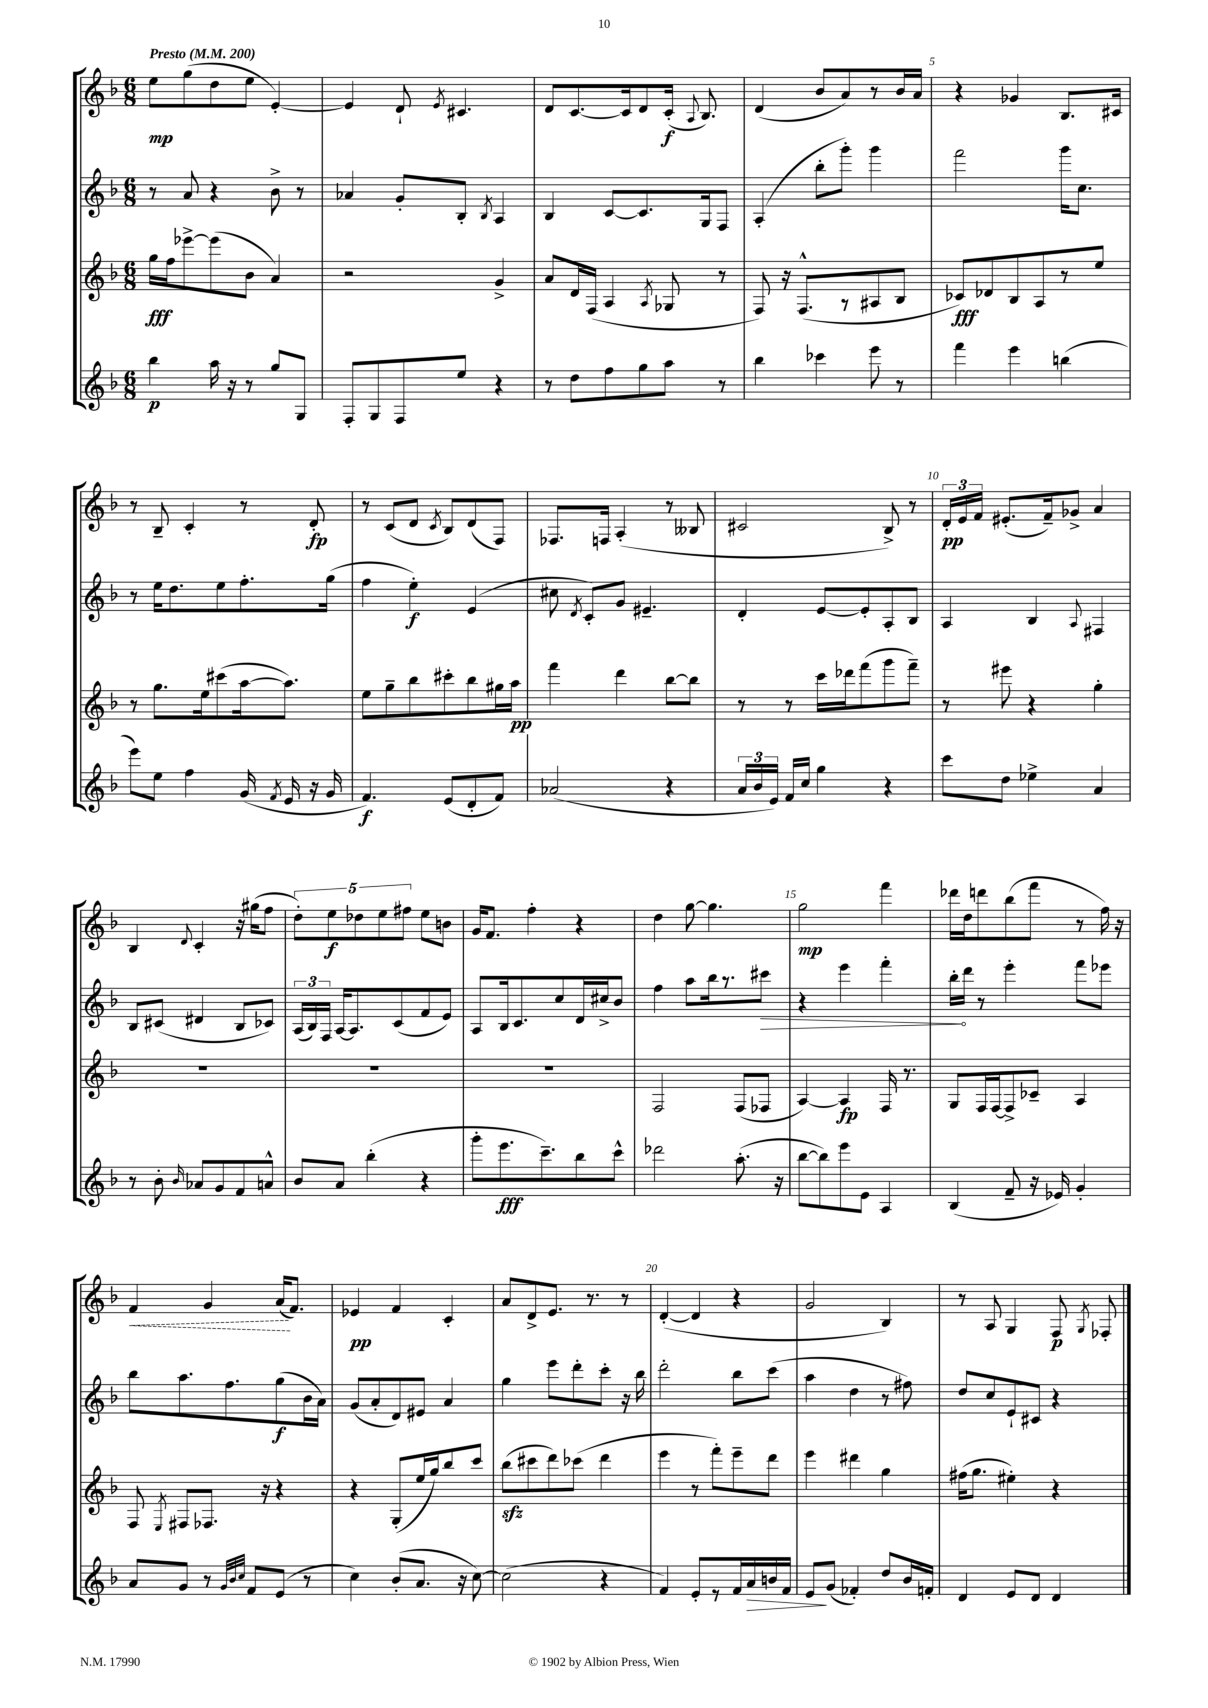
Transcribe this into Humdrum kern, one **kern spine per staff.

**kern	**dynam	**kern	**dynam	**kern	**dynam	**kern	**dynam
*part4	*part4	*part3	*part3	*part2	*part2	*part1	*part1
*staff4	*staff4	*staff3	*staff3	*staff2	*staff2	*staff1	*staff1
*clefG2	*	*clefG2	*	*clefG2	*	*clefG2	*
*k[b-]	*	*k[b-]	*	*k[b-]	*	*k[b-]	*
*M6/8	*	*M6/8	*	*M6/8	*	*M6/8	*
*MM200	*	*MM200	*	*MM200	*	*MM200	*
=1	=1	=1	=1	=1	=1	=1	=1
!	!	!	!	!	!	!LO:TX:a:B:t=Presto	!
4bb-\	p	16gg\LL	fff	8r	.	8ee\L	mp
.	.	16ff\J	.	.	.	.	.
.	.	[8eee-X^\	.	8a/	.	(8gg\	.
16aa\	.	(8eee-\]	.	4r	.	8dd\	.
16r	.	.	.	.	.	.	.
8r	.	8b-\J	.	.	.	8ee\J	.
8gg/L	.	4a/)	.	8b-^\	.	[4e'/)	.
8G/J	.	.	.	8r	.	.	.
=2	=2	=2	=2	=2	=2	=2	=2
8F'/L	.	2r	.	4a-X/	.	4e/]	.
8G/	.	.	.	.	.	.	.
8F/	.	.	.	8g'/L	.	8d`/	.
.	.	.	.	.	.	8qe/	.
8ee/J	.	.	.	8B-'/J	.	4.c#X/	.
.	.	.	.	8qB-/	.	.	.
4r	.	4g^/	.	4A/	.	.	.
=3	=3	=3	=3	=3	=3	=3	=3
8r	.	8a/L	.	4B-/	.	8d/L	.
8dd\L	.	16d/L	.	.	.	[8.c/	.
.	.	(16F/JJ	.	.	.	.	.
8ff\	.	4A/	.	[8c/L	.	.	.
.	.	.	.	.	.	16c/k]	.
8gg\	.	.	.	8.c/]	.	8d/	.
.	.	8qA/	.	.	.	.	.
8aa\J	.	8G-X/	.	.	.	(16c'/Jk	f
.	.	.	.	.	.	8qqA/	.
.	.	.	.	16G/k	.	8.B-/)	.
8r	.	8r	.	8F/J	.	.	.
=4	=4	=4	=4	=4	=4	=4	=4
4bb-\	.	8F/)	.	(4A'/	.	(4d/	.
.	.	16r	.	.	.	.	.
.	.	(8.F^^/L	.	.	.	.	.
4ccc-X\	.	.	.	8bb-'\L	.	8b-/L	.
.	.	8r	.	8ggg'\J)	.	8a/)	.
8eee\	.	8A#X/	.	4ggg\	.	8r	.
8r	.	8B-/J	.	.	.	16b-/L	.
.	.	.	.	.	.	16a/JJ	.
=5	=5	=5	=5	=5	=5	=5	=5
4fff\	.	8c-X/L)	fff	2fff\	.	4r	.
.	.	8d-X/	.	.	.	.	.
4eee\	.	8B-/	.	.	.	4g-X/	.
.	.	8A/	.	.	.	.	.
(4bbn\	.	8r	.	16ggg\KL	.	8.B-/L	.
.	.	.	.	8.cc\J	.	.	.
.	.	8ee/J	.	.	.	.	.
.	.	.	.	.	.	16c#X/Jk	.
!!LO:LB:g=z
=6	=6	=6	=6	=6	=6	=6	=6
8eee\L)	.	8r	.	8r	.	8r	.
8ee\J	.	8.gg\L	.	16ee\KL	.	8B-~/	.
.	.	.	.	8.dd\	.	.	.
4ff\	.	.	.	.	.	4c'/	.
.	.	16ee\k	.	.	.	.	.
.	.	(8ccc#X\	.	8ee\	.	.	.
(16g/	.	[16aa\k	.	8.ff'\	.	8r	.
8qf/	.	.	.	.	.	.	.
16e/	.	8.aa\J])	.	.	.	.	.
16r	.	.	.	.	.	8d'/	fp
16g/	.	.	.	(16gg\Jk	.	.	.
=7	=7	=7	=7	=7	=7	=7	=7
4.f/)	f	8ee\L	.	4ff\	.	8r	.
.	.	8gg~\	.	.	.	(8c/L	.
.	.	8bb-\	.	4ee'\)	f	8d/J	.
.	.	.	.	.	.	8qc/	.
(8e/L	.	8ccc#X'\	.	.	.	8B-/L)	.
8d'/	.	8bb-\	.	(4e/	.	(8d/	.
8f/J)	.	16gg#X\L	.	.	.	8F/J)	.
.	.	16aa\JJ	pp	.	.	.	.
=8	=8	=8	=8	=8	=8	=8	=8
(2a-X/	.	4fff\	.	8cc#X\	.	8.F-X/L	.
.	.	.	.	8qd/	.	.	.
.	.	.	.	8c'/L)	.	.	.
.	.	.	.	.	.	16Fn/Jk	.
.	.	4ddd\	.	8g/J	.	(4A'/	.
.	.	.	.	4.e#X~/	.	.	.
4r	.	[8bb-\L	.	.	.	8r	.
.	.	8bb-\J]	.	.	.	8B--X/	.
=9	=9	=9	=9	=9	=9	=9	=9
24a/LL	.	8r	.	4d'/	.	2c#X/	.
24b-/	.	.	.	.	.	.	.
24e/JJ)	.	.	.	.	.	.	.
16f/LL	.	8r	.	.	.	.	.
16cc/JJ	.	.	.	.	.	.	.
4gg\	.	16ccc\LL	.	[8e/L	.	.	.
.	.	16ddd-X\J	.	.	.	.	.
.	.	(8fff\	.	8e'/]	.	.	.
4r	.	8ggg\	.	8A'/	.	8B-^/)	.
.	.	8fff~\J)	.	8B-/J	.	8r	.
=10	=10	=10	=10	=10	=10	=10	=10
8ccc\L	.	8r	.	4A/	.	24d'/LL	pp
.	.	.	.	.	.	24e/	.
.	.	.	.	.	.	24f/JJ	.
8dd\J	.	8eee#X\	.	.	.	(8.e#X'/L	.
4ee-X^\	.	4r	.	4B-/	.	.	.
.	.	.	.	.	.	16f~/k)	.
.	.	.	.	.	.	8g-X^/J	.
.	.	.	.	8qqA/	.	.	.
4a/	.	4gg'\	.	4F#X/	.	4a/	.
!!LO:LB:g=z
=11	=11	=11	=11	=11	=11	=11	=11
8r	.	2.r	.	8B-/L	.	4B-/	.
8b-'\	.	.	.	(8c#X/J	.	.	.
16qqb-/	.	.	.	.	.	8qqd/	.
8a-X/L	.	.	.	4d#X/	.	4c'/	.
8g/	.	.	.	.	.	.	.
8f/	.	.	.	8B-/L	.	16r	.
.	.	.	.	.	.	(16gg#X\KL	.
8an^^/J	.	.	.	8c-X/J)	.	8ff\J	.
=12	=12	=12	=12	=12	=12	=12	=12
8b-/L	.	2.r	.	(24A/LL	.	10dd'\L)	.
.	.	.	.	24B-/)	.	.	.
.	.	.	.	24F/JJ	.	.	.
.	.	.	.	.	.	10ee\	f
8a/J	.	.	.	[16A/KL	.	.	.
.	.	.	.	8.A/]	.	.	.
.	.	.	.	.	.	10dd-X\	.
(4bb-'\	.	.	.	.	.	.	.
.	.	.	.	.	.	10ee\	.
.	.	.	.	(8c/	.	.	.
.	.	.	.	.	.	10ff#X\J	.
4r	.	.	.	8f/	.	8ee\L	.
.	.	.	.	8e/J)	.	8bn\J	.
=13	=13	=13	=13	=13	=13	=13	=13
8ggg'\L	.	2.r	.	8A/L	.	16g/KL	.
.	.	.	.	.	.	8.f/J	.
8.eee\	fff	.	.	16B-/k	.	.	.
.	.	.	.	8.c/	.	.	.
.	.	.	.	.	.	4ff'\	.
8.ccc~\)	.	.	.	.	.	.	.
.	.	.	.	8cc/	.	.	.
8bb-\	.	.	.	16d/L	.	4r	.
.	.	.	.	16cc#X^/J	.	.	.
8ccc^^\J	.	.	.	8b-/J	.	.	.
=14	=14	=14	=14	=14	=14	=14	=14
2ddd-X\	.	2F/	.	4ff\	.	4dd\	.
.	.	.	.	8aa\L	.	[8gg\	.
.	.	.	.	16bb-\k	.	4.gg\]	.
.	.	.	.	8.r	.	.	.
(8.aa'\	.	(8F/L	.	.	.	.	.
!	!	!	!	!	!LO:HP:b	!	!
.	.	8F-X/J	.	8ccc#X\J	>	.	.
16r	.	.	.	.	.	.	.
=15	=15	=15	=15	=15	=15	=15	=15
[8bb-\L	.	[4A/)	.	4r	.	2gg\	mp
8bb-\])	.	.	.	.	.	.	.
8eee\	.	4A/]	fp	4eee\	.	.	.
8e\J	.	.	.	.	.	.	.
4A/	.	16F/	.	4fff'\	.	4fff\	.
.	.	8.r	.	.	.	.	.
=16	=16	=16	=16	=16	=16	=16	=16
(4B-/	.	8G/L	.	16bb-'\LL	.	16ddd-X\LL	.
.	.	.	.	16ddd\JJ	]	16dd\J	.
.	.	16F/L	.	8r	.	8dddn\	.
.	.	[16F/J	.	.	.	.	.
8f~/	.	8F^/]	.	4eee'\	.	(8bb-\	.
16r	.	8c-X~/J	.	.	.	8fff\J	.
16e-X/)	.	.	.	.	.	.	.
4g'/	.	4A/	.	8fff\L	.	8r	.
.	.	.	.	8eee-X\J	.	16ff\)	.
.	.	.	.	.	.	16r	.
!!LO:LB:g=z
=17	=17	=17	=17	=17	=17	=17	=17
!	!	!	!	!	!	!	!LO:HP:b
8a/L	.	8F/	.	8bb-\L	.	4f/	<
.	.	8qE/	.	.	.	.	.
8g/J	.	8F#X/L	.	8.aa\	.	.	.
8r	.	8.F-X/J	.	.	.	4g/	.
.	.	.	.	8.ff\	.	.	.
32qqg/LLL	.	.	.	.	.	.	.
32qqb-/	.	.	.	.	.	.	.
32qqcc/JJJ	.	.	.	.	.	.	.
8f/L	.	.	.	.	.	.	.
.	.	16r	.	.	.	.	.
(8e/J	.	4r	.	(8gg\	f	(16a/KL	.
.	.	.	.	.	.	8.f/J)	[
8r	.	.	.	16b-\L	.	.	.
.	.	.	.	16a\JJ)	.	.	.
=18	=18	=18	=18	=18	=18	=18	=18
4cc\)	.	4r	.	(8g/L	.	4e-X/	pp
.	.	.	.	8a'/	.	.	.
(8b-'/L	.	(8G'/L	.	8d/)	.	4f/	.
8.a/J	.	16ee/L	.	8e#X/J	.	.	.
.	.	16gg/J)	.	.	.	.	.
.	.	8bb-/	.	4a/	.	4c'/	.
16r	.	.	.	.	.	.	.
[8cc\)	.	8ccc/J	.	.	.	.	.
=19	=19	=19	=19	=19	=19	=19	=19
(2cc\]	.	(8bb-zz\L	.	4gg\	.	8a/L	.
.	.	8ccc#X\	.	.	.	8d^/	.
.	.	8ddd\)	.	8eee\L	.	8.e/J	.
.	.	(8ccc-X\J	.	8ddd'\	.	.	.
.	.	.	.	.	.	8.r	.
4r	.	4ddd\	.	8ccc'\J	.	.	.
.	.	.	.	16r	.	8r	.
.	.	.	.	16bb-\	.	.	.
=20	=20	=20	=20	=20	=20	=20	=20
4f/)	.	4eee\	.	2ddd'\	.	([4d'/	.
8e'/L	.	8r	.	.	.	4d/]	.
8r	.	8fff'\L)	.	.	.	.	.
16f/L	.	8eee~\	.	8bb-\L	.	4r	.
!	!LO:HP:b	!	!	!	!	!	!
16a/	>	.	.	.	.	.	.
16bn/	.	8ddd\J	.	(8ccc\J	.	.	.
16f/JJ	.	.	.	.	.	.	.
=21	=21	=21	=21	=21	=21	=21	=21
8e/L	.	4eee\	.	4aa\	.	2g/	.
(8g/J	]	.	.	.	.	.	.
4f-X'/)	.	4ddd#X\	.	4dd\	.	.	.
8dd/L	.	4gg\	.	8r	.	4B-/)	.
16b-/L	.	.	.	8ff#X\)	.	.	.
16fn'/JJ	.	.	.	.	.	.	.
=22	=22	=22	=22	=22	=22	=22	=22
4d/	.	(16ff#X\KL	.	8dd/L	.	8r	.
.	.	8.gg\J	.	.	.	.	.
.	.	.	.	8cc/	.	8A/	.
8e/L	.	4ee#X'\)	.	8e`/	.	4G/	.
8d/J	.	.	.	8c#X/J	.	.	.
4d/	.	4r	.	4r	.	8F/	p
.	.	.	.	.	.	8qG/	.
.	.	.	.	.	.	8F-X'/	.
==	==	==	==	==	==	==	==
*-	*-	*-	*-	*-	*-	*-	*-
